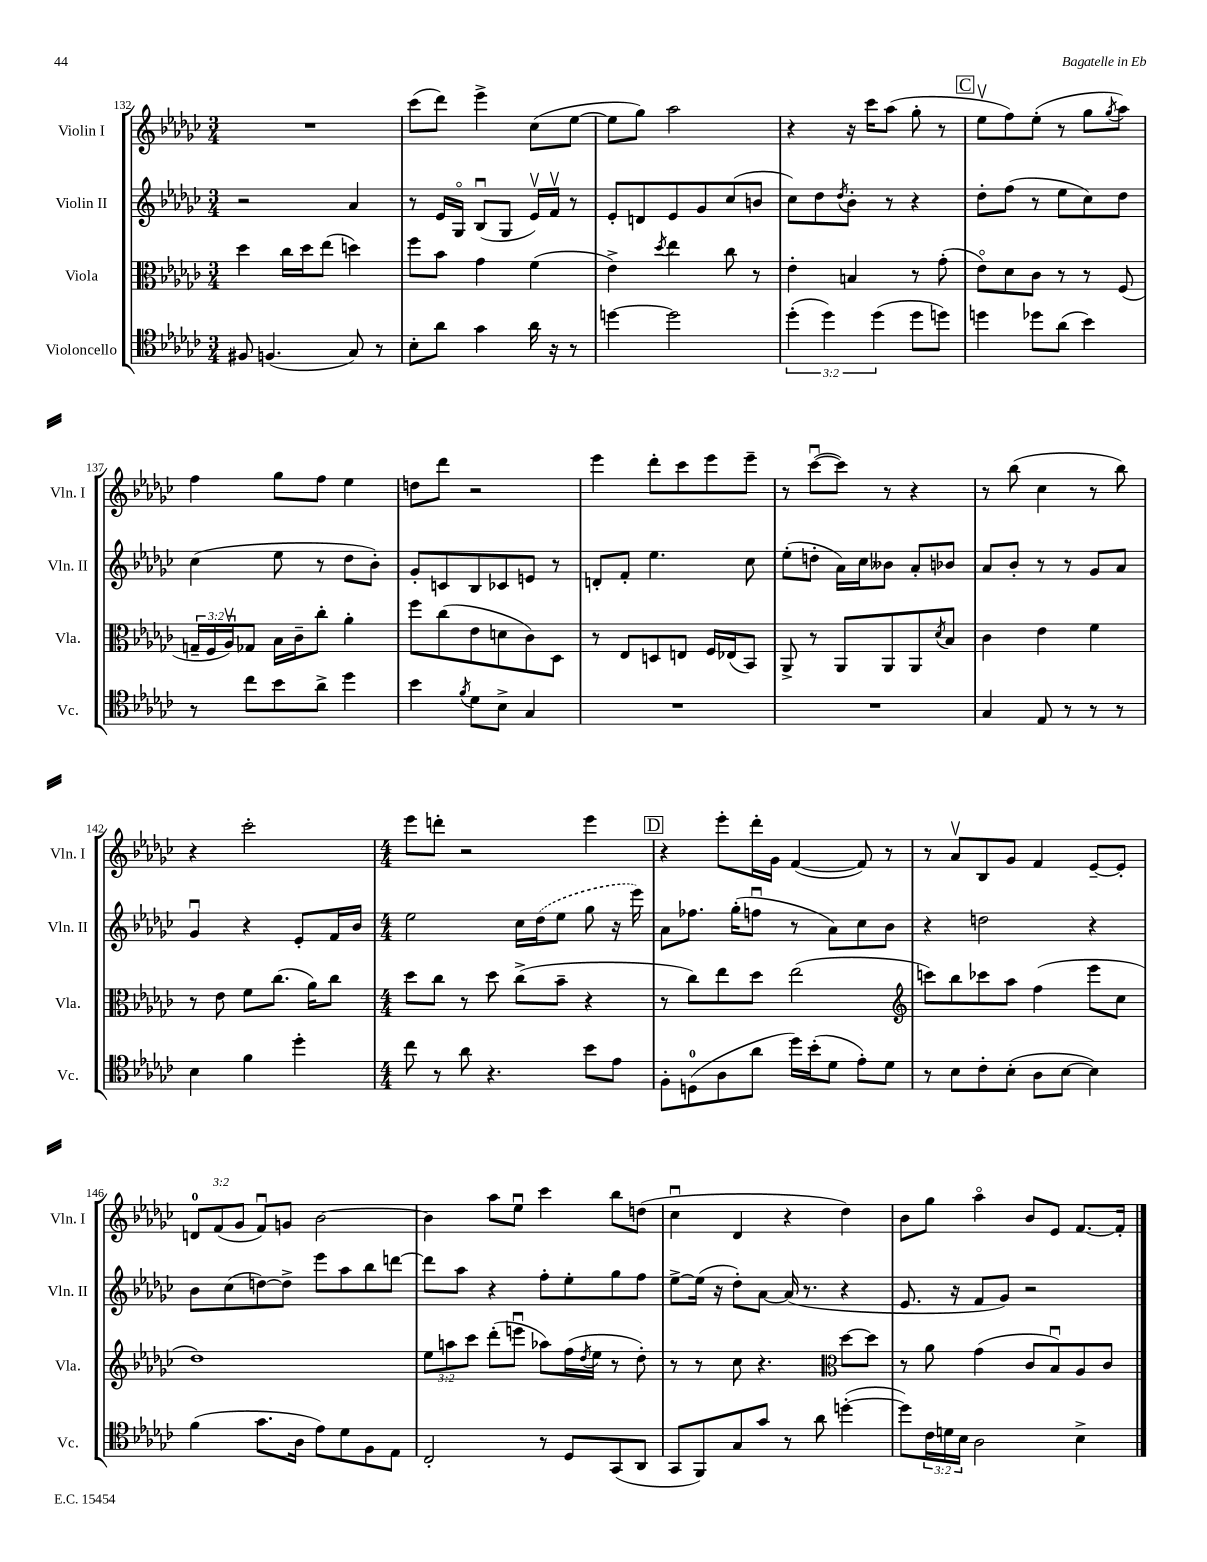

**kern	**kern	**kern	**kern
*part4	*part3	*part2	*part1
*staff4	*staff3	*staff2	*staff1
*I"Violoncello	*I"Viola	*I"Violin II	*I"Violin I
*I'Vc.	*I'Vla.	*I'Vln. II	*I'Vln. I
*clefC4	*clefC3	*clefG2	*clefG2
*k[b-e-a-d-g-c-]	*k[b-e-a-d-g-c-]	*k[b-e-a-d-g-c-]	*k[b-e-a-d-g-c-]
*M3/4	*M3/4	*M3/4	*M3/4
=132	=132	=132	=132
8F#X/	4dd-\	2r	2.r
(4.Fn/	.	.	.
.	16cc-\LL	.	.
.	16dd-\J	.	.
.	(8ee-\J	.	.
8G-/)	4ddn\)	4a-/	.
8r	.	.	.
=133	=133	=133	=133
8B-'\L	8ff\L	8r	(8ccc-\L
8a-\J	8b-\J	16e-/LL	8ddd-\J)
.	.	16G-/JJ	.
4g-\	4g-\	(8B-u/L	4eee-^\
.	.	8G-/J	.
16a-\	(4f\	16e-v/LL)	(8cc-\L
16r	.	16fv/JJ	.
8r	.	8r	[8ee-\J
=134	=134	=134	=134
[4ddn\	4e-^\)	8e-'/L	8ee-\L]
.	.	8dn/	8gg-\J)
.	8qdd-/	.	.
2dd\]	4ee-\	8e-/	2aa-\
.	.	8g-/	.
.	8cc-\	(8cc-/	.
.	8r	8bn/J	.
=135	=135	=135	=135
(6dd-'\	4e-'\	8cc-\L)	4r
.	.	8dd-\	.
6dd-\)	.	.	.
.	.	8qdd-/	.
.	4Bn/	8b-'\J	16r
.	.	.	16ccc-\KL
(6dd-\	.	.	.
.	.	8r	(8aa-\J
8dd-\L	8r	4r	8gg-'\
8ddn\J)	(8g-'\	.	8r
!!LO:REH:place=s1:t=C
=136	=136	=136	=136
4ddn\	8e-\L)	8dd-'\L	8ee-v\L
.	8d-\	(8ff\J	8ff\)
8dd-X\L	8c-\J	8r	(8ee-'\J
(8a-\J	8r	8ee-\L	8r
4b-\)	8r	8cc-\)	8gg-\L
.	.	.	8qgg-/
.	(8F/	8dd-\J	8aa-\J)
!!LO:LB:g=z
=137	=137	=137	=137
8r	24Gn~/LL	(4cc-\	4ff\
.	24F/	.	.
.	24A-v/J)	.	.
8cc-\L	8G-X/J	.	.
8b-\	16B-\LL	8ee-\	8gg-\L
.	16c-~\J	.	.
8a-^\J	8cc-'\J	8r	8ff\J
4dd-\	4a-'\	8dd-\L	4ee-\
.	.	8b-'\J)	.
=138	=138	=138	=138
4b-\	8ff\L	8g-'/L	8ddn\L
.	(8cc-\	8cn/	8ddd-\J
8qf/	.	.	.
8d-\L	8e-\	8B-/	2r
8B-^\J	8dn\	8c-X/	.
4G-/	8c-\)	8en/J	.
.	8D-\J	8r	.
=139	=139	=139	=139
2.r	8r	8dn'/L	4eee-\
.	8E-/L	8f'/J	.
.	8Dn/	4.ee-\	8ddd-'\L
.	8En/J	.	8ccc-\
.	16F/LL	.	8eee-\
.	(16E-X/J	.	.
.	8BB-/J)	8cc-\	8eee-~\J
=140	=140	=140	=140
2.r	8AA-^/	(8ee-'\L	8r
.	8r	8ddn'\J	([8ccc-u\L
.	8AA-/L	16a-\LL)	8ccc-\J])
.	.	16cc-\J	.
.	8AA-/	8b--X\J	8r
.	8AA-/	8a-'/L	4r
.	8qd-/	.	.
.	8B-/J	8b-X/J	.
=141	=141	=141	=141
4G-/	4c-\	8a-/L	8r
.	.	8b-'/J	(8bb-\
8E-/	4e-\	8r	4cc-\
8r	.	8r	.
8r	4f\	8g-/L	8r
8r	.	8a-/J	8bb-\)
!!LO:LB:g=z
=142	=142	=142	=142
4B-\	8r	4g-u/	4r
.	8e-\	.	.
4f\	8f\L	4r	2ccc-'\
.	(8.cc-\J	.	.
4dd-'\	.	8e-'/L	.
.	16a-\KL)	.	.
.	8cc-\J	16f/L	.
.	.	16b-/JJ	.
=143	=143	=143	=143
*M4/4	*M4/4	*M4/4	*M4/4
8cc-\	8dd-\L	2ee-\	8eee-\L
8r	8cc-\J	.	8dddn'\J
8a-\	8r	.	2r
4.r	8dd-\	.	.
.	(8cc-^\L	16cc-\LL	.
.	.	(16dd-\J	.
.	8b-~\J	8ee-\J	.
8b-\L	4r	8gg-\	4eee-\
8e-\J	.	16r	.
.	.	16eee-\)	.
!!LO:REH:place=s1:t=D
=144	=144	=144	=144
8F'\L	8r	8a-\L	4r
(8Dn\	8cc-\L)	8.ff-X\J	.
8A-\	8ee-\	.	8eee-'\L
.	.	(16gg-'\KL	.
8a-\J	8dd-\J	8ffnu\J	16ddd-'\L
.	.	.	16g-\JJ
16dd-\LL)	(2ee-\	8r	([4f/
(16b-'\J	.	.	.
8d-\J	.	8a-\L)	.
8e-'\L)	.	8cc-\	8f/])
8d-\J	.	8b-\J	8r
=145	=145	=145	=145
*	*clefG2	*	*
8r	8cccn\L)	4r	8r
8B-\L	8bb-\	.	8a-v/L
8c-'\	8ccc-X\	2ddn\	8B-/
(8B-'\J	8aa-\J	.	8g-/J
8A-\L	(4ff\	.	4f/
[8B-\J	.	.	.
4B-\])	8eee-\L	4r	[8e-~/L
.	8cc-\J	.	8e-'/J]
!!LO:LB:g=z
=146	=146	=146	=146
(4f\	1dd-)	8b-\L	12dn/L
.	.	.	(12f/
.	.	(8cc-\	.
.	.	.	12g-/J
8.g-\L	.	[8ddn\)	8fu/L)
.	.	8dd^\J]	8gn/J
16A-\Jk	.	.	.
8e-\L)	.	8eee-\L	[2b-\
8d-\	.	8aa-\	.
8F\	.	8bb-\	.
8E-\J	.	[8dddn\J	.
=147	=147	=147	=147
2C-'/	12ee-\L	8ddd\L]	4b-\]
.	12aan\	.	.
.	.	8aa-\J	.
.	12ccc-\J	.	.
.	(8ddd-'\L	4r	8aa-\L
.	8eeenu\J	.	8ee-u\J
8r	8aa-X\L)	8ff'\L	4ccc-\
8D-/L	(16ff\L	8ee-'\	.
.	8qdd-/	.	.
.	16ee-\JJ	.	.
(8GG-/	8r	8gg-\	8bb-\L
8AA-/J	8dd-'\)	8ff\J	(8ddn\J
=148	=148	=148	=148
8GG-/L	8r	[8ee-^\L	4cc-u\
8FF/)	8r	(16ee-\Jk]	.
.	.	16r	.
8G-/	8cc-\	8dd-'\L)	4d-/
8g-/J	4.r	[8a-\J	.
8r	.	(16a-/]	4r
.	.	8.r	.
8a-\	.	.	.
*	*clefC3	*	*
([4ddn'\	[8dd-\L	4r	4dd-\)
.	8dd-\J]	.	.
=149	=149	=149	=149
8dd\L])	8r	8.e-/	8b-\L
24c-\L	8a-\	.	8gg-\J
24dn\	.	.	.
.	.	16r	.
24B-\JJ	.	.	.
2A-\	(4g-\	8f/L	4aa-\
.	.	8g-/J)	.
.	8c-/L	2r	8b-/L
.	8B-u/)	.	8e-/J
4B-^\	8A-/	.	[8.f/L
.	8c-/J	.	.
.	.	.	16f'/Jk]
==	==	==	==
*-	*-	*-	*-
